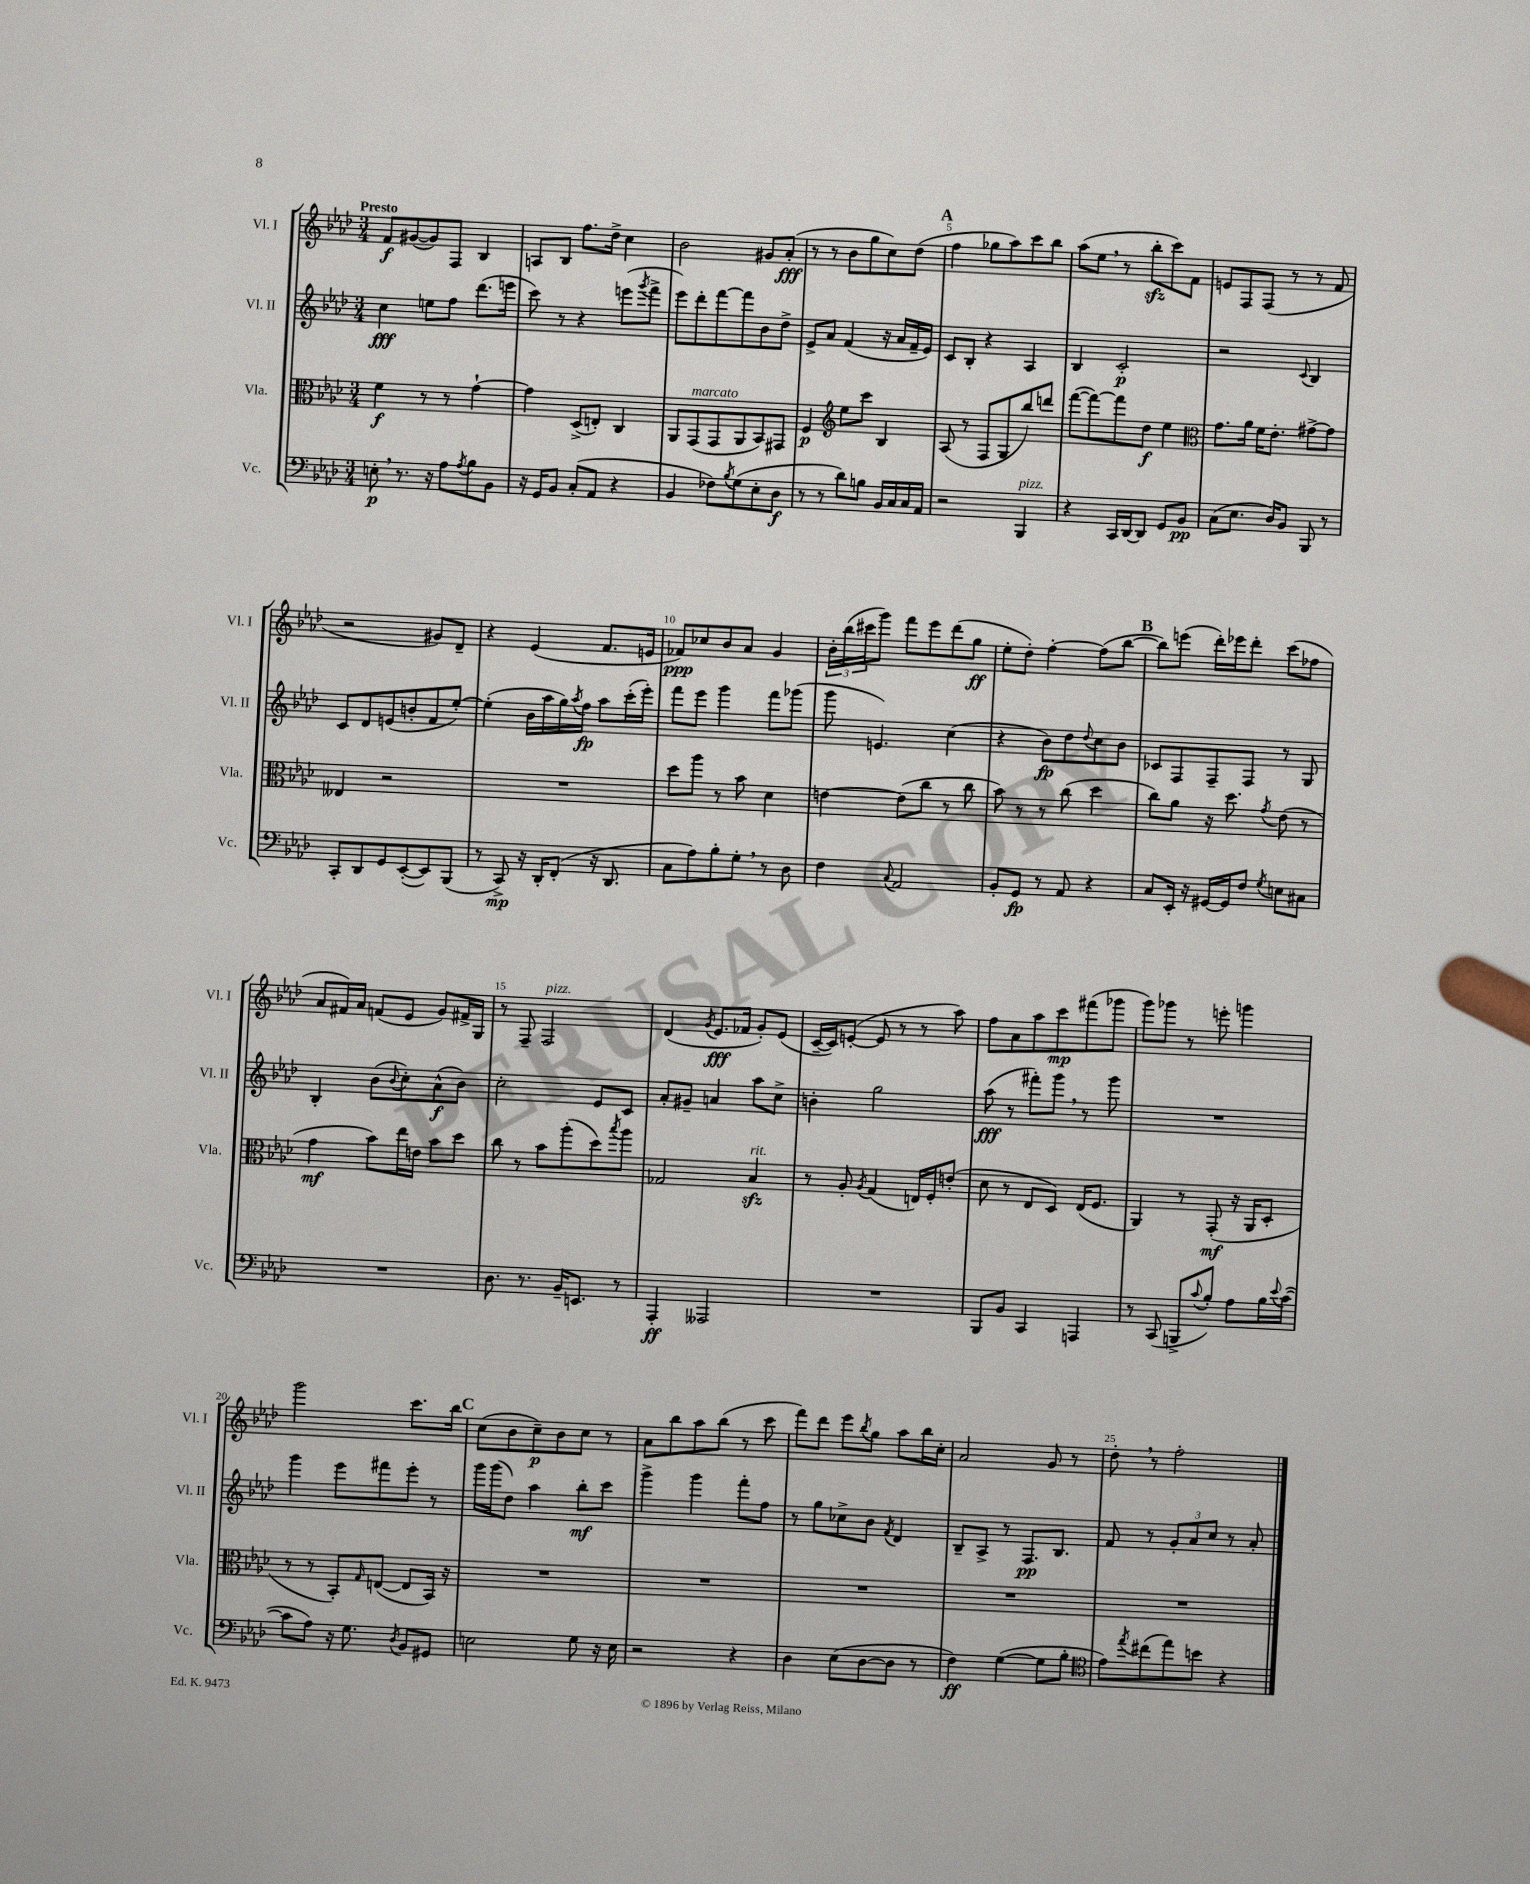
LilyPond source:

<<
\new StaffGroup <<
\new Staff = "s0" \with { instrumentName = "Vl. I" shortInstrumentName = "Vl. I" } {
    \clef treble \key aes \major \numericTimeSignature \time 3/4 \tempo "Presto"
    f'8\f gis'8~( gis'8) f8 bes4 |
    a8 bes8 f''8. des''16-> c''4 |
    bes'2 gis'8 aes'8-.\fff( |
    r8 r8 bes'8 g''8 c''8) des''8( |
    \mark \markup { \bold "A" } f''4 ges''8 aes''8) c'''8 bes''8 |
    aes''8( ees''8 \breathe r8 bes''8-.\sfz c'''8) f'8 |
    e'8 f8 f8( r8 r8 f'8 |
    r2 gis'8) des'8-- |
    r4 ees'4( f'8. e'16 |
    fes'8\ppp) ces''8 bes'8 aes'8 g'4 |
    \tuplet 3/2 { bes'16-. bes''16( cis'''16 } g'''8) f'''8 ees'''8 des'''8( g''8\ff |
    ees''8-. des''8-.) f''4~-. f''8( bes''8~ |
    \mark \markup { \bold "B" } bes''8) e'''8( des'''16-.) ees'''16 des'''8-. c'''8( fes''8 |
    aes'8 fis'16) aes'16 f'8( ees'8 g'8) fis'16-> g16 |
    r8 f8-- f2^\markup { \italic "pizz." } |
    des'4( \acciaccatura { g'8 } ees'8.\fff fes'16 g'8-.) ees'8( |
    c'16~-- c'16) e'8~-.( e'8 r8 r8 aes''8) |
    f''8 aes'8 aes''8 c'''8\mp fis'''8( ges'''8 |
    g'''8) ges'''8 r8 e'''8-. g'''4 |
    g'''2 c'''8. bes''16 |
    \mark \markup { \bold "C" } c''8( bes'8 c''8--\p) bes'8 c''8 r8 |
    aes'8 bes''8 aes''8 bes''8( r8 c'''8 |
    f'''8) des'''8 ees'''8 \acciaccatura { bes''8 } g''8 aes''8 bes''16 c''16-. |
    aes'2 g'8 r8 |
    des''8-. \breathe r8 f''2-. \bar "|." |
}
\new Staff = "s1" \with { instrumentName = "Vl. II" shortInstrumentName = "Vl. II" } {
    \clef treble \key aes \major \numericTimeSignature \time 3/4
    c''4\fff e''8 f''8 des'''8.( e'''16 |
    c'''8) r8 r4 e'''8( \acciaccatura { g'''8 } f'''8-> |
    ees'''8) des'''8-. f'''8~ f'''8 bes'8 des''8-> |
    ees'8-> aes'8 f'4( r16 aes'16 f'16-- ees'16) |
    \mark \markup { \bold "A" } c'8 bes8-. r4 aes4 |
    bes4 c'2-.\p |
    r2 \appoggiatura { c'8 } bes4 |
    c'8 des'8 e'8( b'8-. f'8 ees''8~-.) |
    ees''4-.( bes'16 aes''16 g''16) \acciaccatura { aes''8 } f''16\fp aes''8 c'''16-.( ees'''16-.) |
    f'''8 ees'''8 g'''4 f'''8 ges'''8( |
    g'''8 e'4.) c''4( |
    r4 bes'8\fp) des''8 \appoggiatura { des''8 } c''8 bes'8 |
    \mark \markup { \bold "B" } ces'8 f8 f8-- f8 r8 g8 |
    bes4-. bes'8( \appoggiatura { bes'8 } c''8-.) aes'8-^\f( bes'8) |
    c''2-. ees'8 c'8 |
    aes'8-. gis'8-- a'4 aes''8 c''8-> |
    b'4-. g''2 |
    aes''8\fff( r8 fis'''8-.) g'''8 \breathe r8 g'''8 |
    R2. |
    g'''4 ees'''8 fis'''8 ees'''8-. r8 |
    \mark \markup { \bold "C" } g'''16 g'''16( des''8) aes''4 bes''8-.\mf c'''8 |
    g'''4-> g'''4 f'''8-. f''8 |
    r8 g''8 ces''8-> bes'8 \acciaccatura { f'8 } des'4 |
    bes8-- aes8-> r8 f8.\pp bes8. |
    f'8 r8 \tuplet 3/2 { g'8-. aes'8 c''8 } r8 aes'8-. \bar "|." |
}
\new Staff = "s2" \with { instrumentName = "Vla." shortInstrumentName = "Vla." } {
    \clef alto \key aes \major \numericTimeSignature \time 3/4
    f'4\f r8 r8 g'4~-! |
    g'4 des8->( e8-.) c4 |
    aes,8 g,8^\markup { \italic "marcato" }( g,8 aes,8 bes,8) gis,8 |
    f4\p \clef treble ees''8 c'''8 bes4 |
    \mark \markup { \bold "A" } aes8( r8 f8 g8 bes''8) d'''8 |
    f'''8~( f'''8~) f'''8 des''8\f ees''4 |
    \clef alto g'8. aes'16 f'16 ees'8.-. gis'8~-> gis'8 |
    eeses4 r2 |
    R2. |
    des''8 aes''8 r8 bes'8 des'4 |
    e'4~ e'8( c''8 r8 c''8 |
    bes'8) r8 r8 c''8( des''4 |
    \mark \markup { \bold "B" } c''8) aes'8 r16 des''8. \acciaccatura { g'8 } ees'8( r8 |
    g'4\mf bes'8) ees''16 e'16 bes'8 des''8 |
    c''8 r8 bes'8 aes''8-.( des''8) \acciaccatura { bes''8 } aes''8 |
    ges2 bes4\sfz^\markup { \italic "rit." } |
    r8 aes8-. \acciaccatura { aes8 } g4( e16) f16-. e'8-.( |
    des'8 r8 ees8 des8) ees16( f8. |
    aes,4) r8 g,8-.\mf( r16 aes,16 des8-. |
    r8 r8 bes,8-.) \grace { g16 } e8~( e8 bes,16) r16 |
    \mark \markup { \bold "C" } R2. |
    R2. |
    R2. |
    R2. |
    R2. \bar "|." |
}
\new Staff = "s3" \with { instrumentName = "Vc." shortInstrumentName = "Vc." } {
    \clef bass \key aes \major \numericTimeSignature \time 3/4
    e8-.\p \breathe r8. r16 aes8 \acciaccatura { aes8 } bes8 bes,8 |
    r16 g,16 bes,8 c8-.( aes,8 r4 |
    bes,4 fes8) \acciaccatura { bes8 } g8( ees8-. des8\f |
    r8 r8 des'8) b8 bes,16 c16 c16 aes,16 |
    \mark \markup { \bold "A" } r2 bes,,4^\markup { \italic "pizz." } |
    r4 c,16 des,16~ des,8 g,8 bes,8\pp |
    c8( ees8. des16) bes,8 bes,,8 r8 |
    c,8-. des,8 g,8 ees,8~-.( ees,8) bes,,8( |
    r8 c,8->\mp) r16 des,16-. f,8-.( r16 des,8. |
    c8 aes8) bes8-. g8-. \breathe r8 des8 |
    f4 \appoggiatura { c8 } aes,2 |
    bes,8-. g,8\fp r8 aes,8 r4 |
    \mark \markup { \bold "B" } c8 ees,16-. r16 gis,16~ gis,16 f8 \acciaccatura { g8 } e8 cis8 |
    R2. |
    des8. r8. bes,16-- e,8. r8 |
    aes,,4-.\ff aeses,,2 |
    R2. |
    bes,,8 bes,8 c,4 a,,4 |
    r8 c,8( b,,8-> \appoggiatura { c'8 } bes8-.) aes8 bes16 \appoggiatura { ees'8 } c'16~( |
    c'8 aes8) r16 g8. \acciaccatura { des8 } bes,8 gis,8 |
    \mark \markup { \bold "C" } e2 g8 r16 e16 |
    r2 r4 |
    des4 ees8( des8~ des8 r8 |
    f4\ff) g4~( g8 bes8-. |
    \clef tenor ees'8) \acciaccatura { ees''8 } cis''8( ees''8) b'8 r4 \bar "|." |
}
>>
>>
\layout { \context { \Score \override BarNumber.break-visibility = ##(#f #t #t) barNumberVisibility = #(every-nth-bar-number-visible 5) } }
